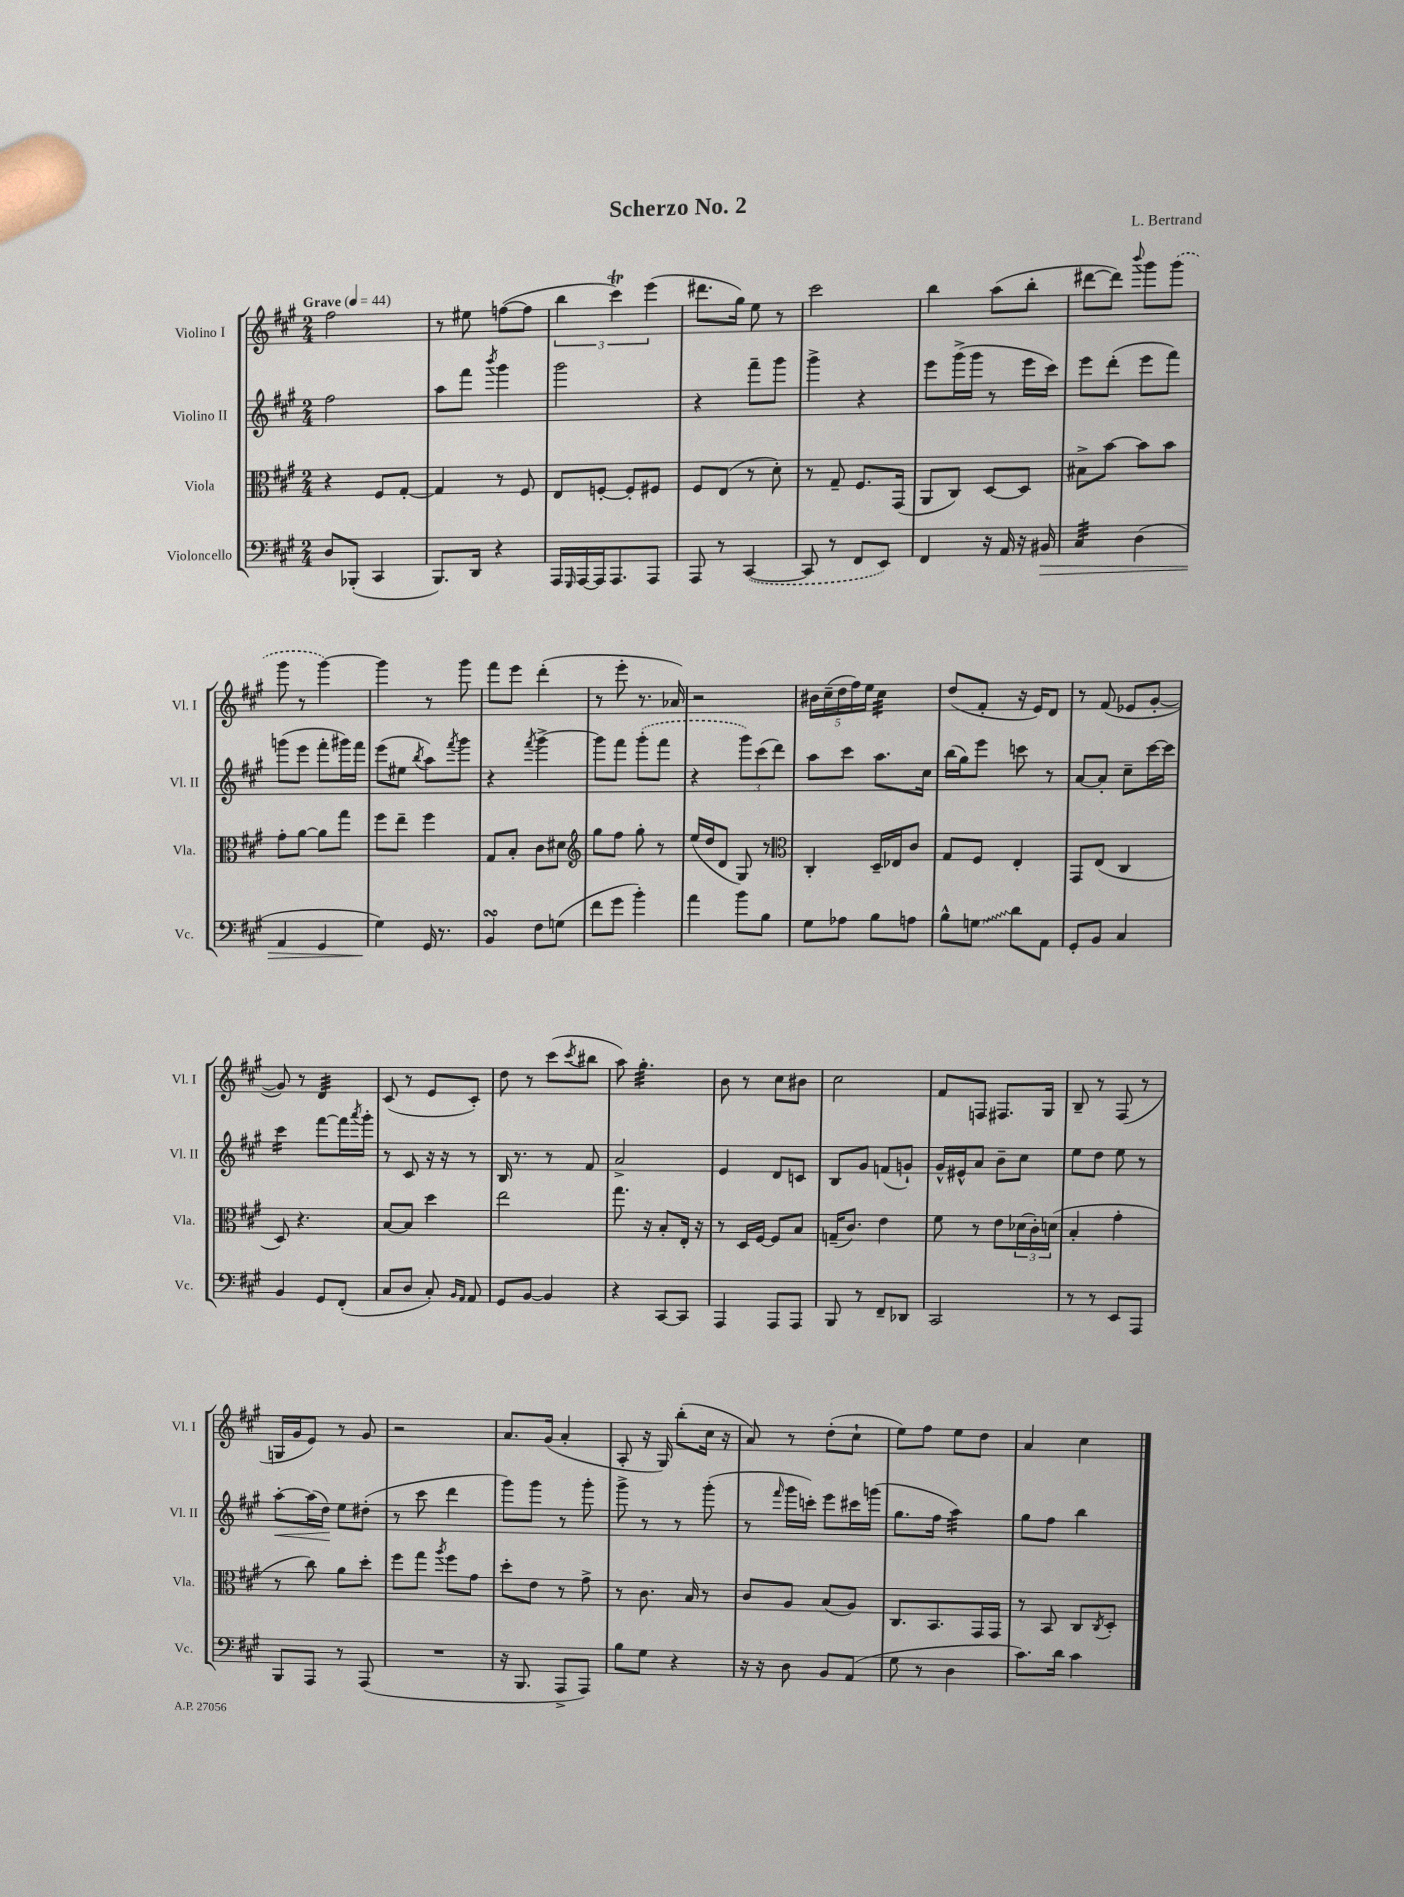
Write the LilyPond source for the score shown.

\header { title = "Scherzo No. 2" composer = "L. Bertrand" }
<<
\new StaffGroup <<
\new Staff = "s0" \with { instrumentName = "Violino I" shortInstrumentName = "Vl. I" } {
    \clef treble \key a \major \numericTimeSignature \time 2/4 \tempo "Grave" 4 = 44
    fis''2 |
    r8 eis''8 f''8~( f''8 |
    \tuplet 3/2 { b''4 cis'''4\trill) e'''4( } |
    dis'''8. gis''16) e''8 r8 |
    cis'''2 |
    b''4 a''8( b''8-. |
    dis'''8~ dis'''8) \appoggiatura { b'''8 } gis'''8 \once \slurDashed gis'''8( |
    gis'''8 r8 gis'''4~) |
    gis'''4 r8 gis'''8 |
    fis'''8 e'''8 d'''4-.( |
    r8 e'''8-. r8. aes'16) |
    r2 |
    \tuplet 5/4 { bis'16 cis''16--( d''16 fis''16) e''16 } cis''4:32 |
    d''8( fis'8-. r16 e'16) d'8 |
    r8 fis'8( ees'8 gis'8~-. |
    gis'8) r8 d'4:32 |
    cis'8( r8 e'8 cis'8-.) |
    d''8 r8 cis'''8( \acciaccatura { cis'''8 } bis''8 |
    a''8) gis''4.:32-. |
    b'8 r8 cis''8 bis'8 |
    cis''2 |
    fis'8 f8 fis8. gis16 |
    b8-- r8 fis8( r8 |
    g16 gis'16 e'8) r8 gis'8 |
    r2 |
    a'8. gis'16( a'4-. |
    a8-. r16 gis16) b''8-.( cis''16 r16 |
    a'8) r8 d''8-.( cis''8-! |
    e''8) fis''8 e''8 d''8 |
    a'4 cis''4 \bar "|." |
}
\new Staff = "s1" \with { instrumentName = "Violino II" shortInstrumentName = "Vl. II" } {
    \clef treble \key a \major \numericTimeSignature \time 2/4
    fis''2 |
    a''8 fis'''8 \acciaccatura { b'''8 } gis'''4 |
    gis'''2 |
    r4 fis'''8-- gis'''8 |
    gis'''4-> r4 |
    e'''8 gis'''16->( gis'''16 r8 e'''16 cis'''16) |
    e'''8 d'''8-.( e'''8 fis'''8) |
    g'''8( e'''8 fis'''8-. gis'''16) fis'''16 |
    e'''8( eis''8 \acciaccatura { b''8 } a''8) \acciaccatura { fis'''8 } gis'''8 |
    r4 \acciaccatura { fis'''8 } gis'''4~-> |
    gis'''8 fis'''8 \once \slurDashed gis'''8-.( fis'''8 |
    r4 \tuplet 3/2 { gis'''8) cis'''8( d'''8) } |
    a''8 cis'''8 a''8. cis''16 |
    b''16( gis''16) e'''8 c'''8 r8 |
    a'8~ a'8-. cis''8-- cis'''16~ cis'''16 |
    cis'''4:16 fis'''8~ fis'''16 \acciaccatura { a'''8 } gis'''16-. |
    r8 cis'8 r16 r16 r8 |
    b16 r8. r8 fis'8 |
    a'2-> |
    e'4 d'8 c'8 |
    b8 gis'8 f'8( g'8-!) |
    gis'16-^ eis'16-^ a'8 b'8-- cis''8 |
    e''8 d''8 e''8 r8 |
    a''8~-.\< a''16( d''16\!) e''8 dis''8-.( |
    r8 cis'''8 d'''4 |
    gis'''8) gis'''8 r8 gis'''8-. |
    gis'''8-> r8 r8 gis'''8-.( |
    r8 \grace { fis'''16 } gis'''16 c'''16-.) e'''8 cis'''16 g'''16( |
    gis''8. fis''16 a''4:32) |
    gis''8 fis''8 b''4 \bar "|." |
}
\new Staff = "s2" \with { instrumentName = "Viola" shortInstrumentName = "Vla." } {
    \clef alto \key a \major \numericTimeSignature \time 2/4
    r4 fis8 gis8~-. |
    gis4 r8 fis8 |
    e8 f8~-. f8-. fis8 |
    fis8 e8( r8 d'8-.) |
    r8 gis8-- fis8. gis,16( |
    a,8 cis8) d8~ d8 |
    bis8-> b'8~ b'8 b'8 |
    gis'8-. a'8~ a'8 gis''8 |
    fis''8 e''8-- fis''4 |
    gis8 b8-. cis'8 dis'8 |
    \clef treble gis''8 fis''8 gis''8-. r8 |
    e''16( d''16 d'8 gis8) r8 |
    \clef alto cis4-. d16-- ees16 cis'8 |
    gis8 fis8 e4-. |
    gis,8 e8( cis4 |
    d8) r4. |
    b8~ b8 d''4 |
    e''2 |
    gis''8. r16 b8-. e16-. r16 |
    r8 d16 fis16~ fis8 b8 |
    g16--( cis'8.) e'4 |
    fis'8 r8 e'8 \tuplet 3/2 { des'16( cis'16-.) d'16( } |
    b4-. gis'4-. |
    r8 cis''8) a'8 d''8-. |
    fis''8 gis''8 \acciaccatura { a''8 } fis''8 gis'8 |
    d''8-. e'8 r8 gis'8-> |
    r8 cis'8. b16 r8 |
    cis'8 a8 b8( a8) |
    cis8. b,8. gis,16 gis,16 |
    r8 b,8 cis8 \acciaccatura { cis8 } d8-. \bar "|." |
}
\new Staff = "s3" \with { instrumentName = "Violoncello" shortInstrumentName = "Vc." } {
    \clef bass \key a \major \numericTimeSignature \time 2/4
    d8 bes,,8-.( cis,4 |
    b,,8.) d,16 r4 |
    a,,16 \grace { gis,,16 } a,,16~ a,,16 a,,8. a,,8 |
    a,,8 r8 \once \slurDashed cis,4~( |
    cis,8 r8 fis,8 e,8) |
    fis,4 r16 a,16 r16 bis,16\> |
    cis4:32 d4( |
    a,4 gis,4 |
    gis4\!) gis,16 r8. |
    b,4\turn fis8 g8( |
    fis'8 gis'8 b'4-.) |
    a'4 b'8 b8 |
    gis8 aes8 b8 a8 |
    b8-^ \once \override Glissando.style = #'zigzag g8\glissando d'8 a,8 |
    gis,8-. b,8 cis4 |
    b,4 gis,8 fis,8-.( |
    cis8 d8 cis8-.) \grace { b,16 a,16 } a,8 |
    gis,8 b,8~ b,4 |
    r4 cis,8~ cis,8 |
    a,,4 a,,8 a,,8 |
    b,,8 r8 fis,8-- des,8 |
    cis,2 |
    r8 r8 e,8 a,,8 |
    b,,8 a,,8 r8 a,,8( |
    R2 |
    r16 b,,8. a,,8-> a,,8) |
    b8 gis8 r4 |
    r16 r16 d8 b,8 a,8( |
    gis8 r8 d4 |
    cis'8.) d'16 cis'4 \bar "|." |
}
>>
>>
\layout { \context { \Score \remove "Bar_number_engraver" } }
